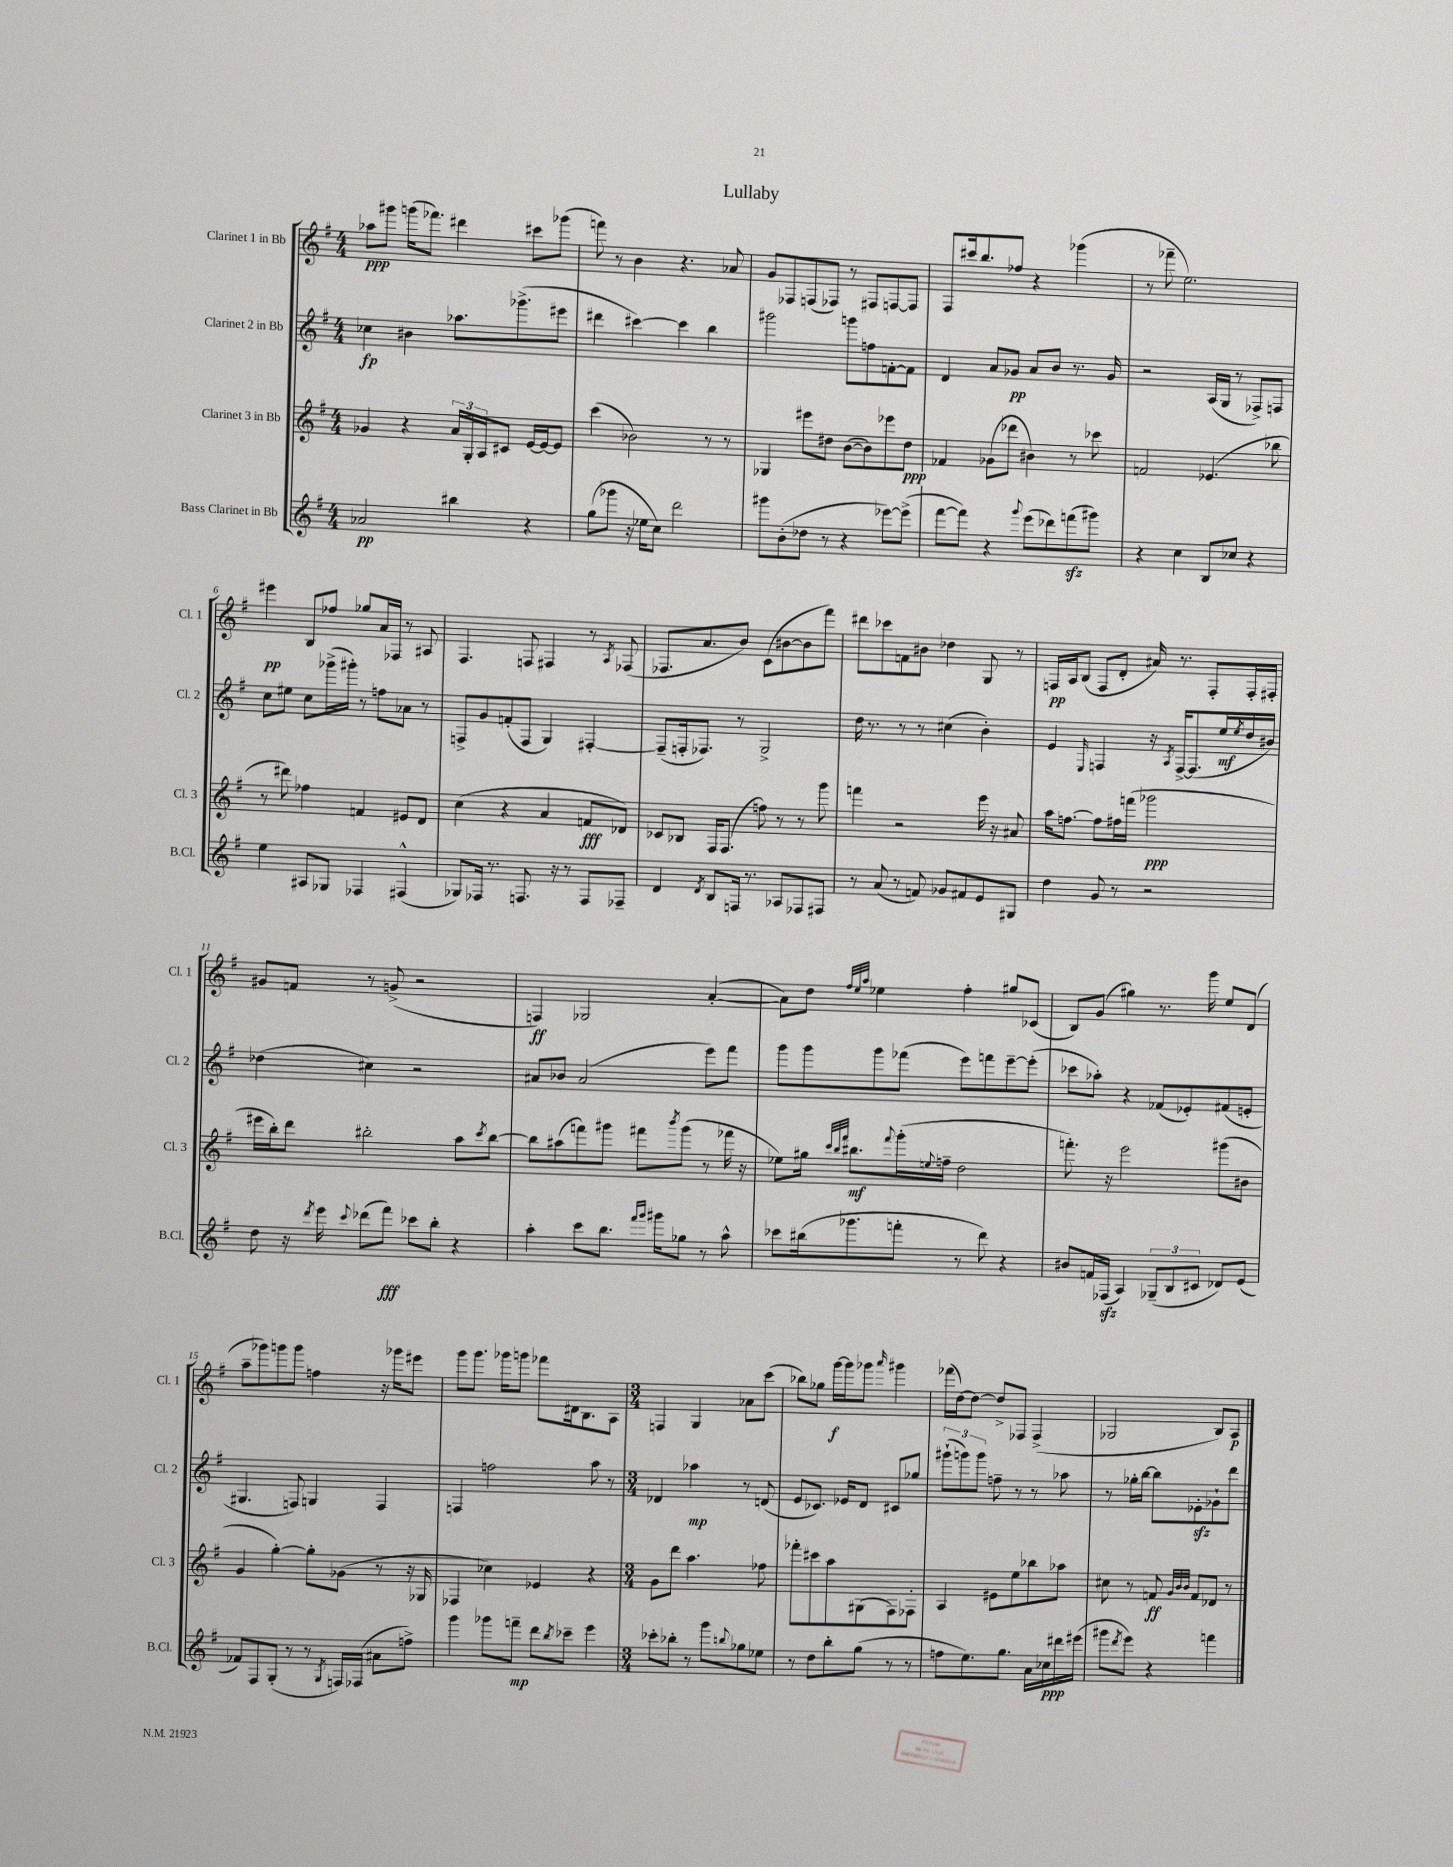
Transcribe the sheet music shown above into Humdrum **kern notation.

**kern	**dynam	**kern	**dynam	**kern	**dynam	**kern	**dynam
*part4	*part4	*part3	*part3	*part2	*part2	*part1	*part1
*staff4	*staff4	*staff3	*staff3	*staff2	*staff2	*staff1	*staff1
*I"Bass Clarinet in Bb	*	*I"Clarinet 3 in Bb	*	*I"Clarinet 2 in Bb	*	*I"Clarinet 1 in Bb	*
*I'B.Cl.	*	*I'Cl. 3	*	*I'Cl. 2	*	*I'Cl. 1	*
*clefG2	*	*clefG2	*	*clefG2	*	*clefG2	*
*k[f#]	*	*k[f#]	*	*k[f#]	*	*k[f#]	*
*M4/4	*	*M4/4	*	*M4/4	*	*M4/4	*
=1	=1	=1	=1	=1	=1	=1	=1
2a-X/	pp	4g-X/	.	4cc-X\	fp	8aa-X\L	ppp
.	.	.	.	.	.	8ggg#X\J	.
.	.	4r	.	4b#X\	.	(16gggn\KL	.
.	.	.	.	.	.	8.fff-X\J)	.
4bb#X\	.	24a/LL	.	8.aa-X\L	.	4ddd#X\	.
.	.	24G'/	.	.	.	.	.
.	.	24A/J	.	.	.	.	.
.	.	8c#X/J	.	.	.	.	.
.	.	.	.	(8.ggg-X^\	.	.	.
4r	.	[16e/LL	.	.	.	8ccc#X\L	.
.	.	16e/J_	.	.	.	.	.
.	.	8e/J]	.	8eee#X\J	.	(8ggg-X\J	.
=2	=2	=2	=2	=2	=2	=2	=2
(8gg\L	.	(4ccc\	.	4ddd#X\	.	8fffn\)	.
8ggg-X\J	.	.	.	.	.	8r	.
16r	.	2b-X\)	.	[4ccc#X\)	.	4b\	.
16ee-X\KL	.	.	.	.	.	.	.
8cc\J)	.	.	.	.	.	.	.
2ddd\	.	.	.	4ccc#\]	.	4.r	.
.	.	8r	.	4bb\	.	.	.
.	.	8r	.	.	.	8a-X/	.
=3	=3	=3	=3	=3	=3	=3	=3
8ggg#X\L	.	4G-X/	.	2ggg#X\	.	8g/L	.
(8b'\	.	.	.	.	.	8F-X/	.
8dd-X\J	.	8eee#X\L	.	.	.	(8Fn/	.
8r	.	8dd#X\J	.	.	.	8F-X/J)	.
4r	.	([8b\L	.	8gggn\L	.	8r	.
.	.	8b\])	.	8ffn\	.	8F#X/L	.
[8eee-X\L)	.	8eee-X\	.	[8fn'\	.	[8Fn/	.
(8eee-^\J]	.	8dd#\J	ppp	8f\J]	.	8F/J]	.
=4	=4	=4	=4	=4	=4	=4	=4
[8fff#\L	.	4f-X/	.	4d/	.	8F#/L	.
8fff#\J])	.	.	.	.	.	16ccc#X/k	.
.	.	.	.	.	.	8.bb/	.
4r	.	(8g-X\L	.	8a/L	.	.	.
.	.	8ddd-X\J	.	8g-X/J	pp	8ff-X/J	.
8qqggg/	.	.	.	.	.	.	.
(8eee\L	.	4b#X\)	.	8a/L	.	4r	.
8ddd-X\)	.	.	.	8b/J	.	.	.
(8fffnzz\	.	8r	.	8.r	.	(4ggg-X\	.
8ggg#X\J)	.	8ccc-X\	.	.	.	.	.
.	.	.	.	16g-/	.	.	.
=5	=5	=5	=5	=5	=5	=5	=5
4r	.	2fn/	.	2r	.	8r	.
.	.	.	.	.	.	8fff-X~\	.
4cc\	.	.	.	.	.	2.ee\)	.
8B/L	.	(4.e-X/	.	(16A/LL	.	.	.
.	.	.	.	16G/JJ	.	.	.
8cc-X/J	.	.	.	8r	.	.	.
4r	.	.	.	8F-X^/L)	.	.	.
.	.	8bb-X\	.	8Fn/J	.	.	.
!!LO:LB:g=z
=6	=6	=6	=6	=6	=6	=6	=6
4ee\	.	8r	.	8cc\L	.	4eee#X\	pp
.	.	8ddd#X\)	.	8ee#X\J	.	.	.
8A#X/L	.	4ff-X\	.	8cc\L	.	8B/L	.
8G-X/J	.	.	.	(16ggg-X^\L	.	8ff-X/J	.
.	.	.	.	16ggg#X'\JJ)	.	.	.
4F-X/	.	4fn/	.	8r	.	8gg-X/L	.
.	.	.	.	8ffn\L	.	16a/L	.
.	.	.	.	.	.	16F-X/JJ	.
(4F#X^^/	.	8e#X/L	.	8a-X\J	.	8r	.
.	.	8d/J	.	8r	.	8A#X/	.
=7	=7	=7	=7	=7	=7	=7	=7
8G-X/L)	.	(4cc\	.	8Fn^/L	.	4.F#/	.
16F-X/Jk	.	.	.	8g/	.	.	.
8.r	.	.	.	.	.	.	.
.	.	4r	.	(8fn'/	.	.	.
8.Fn/	.	.	.	8F/J	.	8Fn/	.
.	.	4a/	.	4G/)	.	4F#X/	.
16r	.	.	.	.	.	.	.
8r	.	.	.	.	.	.	.
8F/L	.	8fn/L	fff	[4F#X'/	.	8r	.
.	.	.	.	.	.	8qA/	.
8F-X~/J	.	8d-X/J)	.	.	.	(8F-X/	.
=8	=8	=8	=8	=8	=8	=8	=8
4d/	.	8c-X/L	.	(8F#~/L]	.	8.F-X/L	.
.	.	8B-X/J	.	16Fn'/k	.	.	.
.	.	.	.	8.F-X/J)	.	8.a/	.
8qd/	.	.	.	.	.	.	.
8B/L	.	16F#/KL	.	.	.	.	.
.	.	(8.F#/J	.	.	.	.	.
16Fn/Jk	.	.	.	8r	.	8b/J)	.
8.r	.	.	.	.	.	.	.
.	.	8ffn\)	.	2G^/	.	(8c\L	.
8A-X/L	.	8r	.	.	.	[8b#X\	.
8F-X/	.	8r	.	.	.	8b#\]	.
8F#X/J	.	8ggg\	.	.	.	8fff#\J)	.
=9	=9	=9	=9	=9	=9	=9	=9
8r	.	4fffn\	.	16dd\	.	8ddd#X\L	.
.	.	.	.	8.r	.	.	.
(8a/	.	.	.	.	.	8ccc-X\	.
8r	.	2r	.	8r	.	8fn\	.
8fn/)	.	.	.	8r	.	8b#X\J	.
8g-X/L	.	.	.	(4cc#X\	.	4dd-X\	.
8f#X/	.	.	.	.	.	.	.
8e/	.	16eee\	.	4b'\)	.	8G/	.
.	.	16r	.	.	.	.	.
8G#X/J	.	8a#X/	.	.	.	8r	.
=10	=10	=10	=10	=10	=10	=10	=10
4dd\	.	16aa\KL	.	4e/	.	16Fn/LL	pp
.	.	[8.ffn\J	.	.	.	16A/J	.
.	.	.	.	.	.	(8B/J	.
.	.	.	.	16qqE/	.	.	.
8g/	.	8ff\L]	.	4Fn/	.	8F/L	.
8r	.	16ff#X\L	.	.	.	8d'/J	.
.	.	(16fffn\JJ	.	.	.	.	.
2r	.	2ggg-X\	ppp	16r	.	16a#X/)	.
.	.	.	.	8qA/	.	.	.
.	.	.	.	[16F^/KL	.	8.r	.
.	.	.	.	(8.F/]	.	.	.
.	.	.	.	.	.	8F'/L	.
.	.	.	.	16ee/L	mf	.	.
.	.	.	.	8qee/	.	.	.
.	.	.	.	16dd/	.	16F'/L	.
.	.	.	.	16b#X/JJ)	.	16F#X'/JJ	.
!!LO:LB:g=z
=11	=11	=11	=11	=11	=11	=11	=11
8dd\	.	16eee#X\LL	.	(4dd-X\	.	8g#X/L	.
.	.	16bb'\J)	.	.	.	.	.
16r	.	8ddd\J	.	.	.	8fn/J	.
8qddd/	.	.	.	.	.	.	.
16eee\	.	.	.	.	.	.	.
8qqccc/	.	.	.	.	.	.	.
(8ddd-X\L	.	2bb#X'\	.	4cc#X\)	.	8r	.
8fff#\J)	fff	.	.	.	.	(8gn^/	.
8ccc-X\L	.	.	.	2r	.	2r	.
8bb'\J	.	.	.	.	.	.	.
4r	.	8aa\L	.	.	.	.	.
.	.	8qccc/	.	.	.	.	.
.	.	[8bb#\J	.	.	.	.	.
=12	=12	=12	=12	=12	=12	=12	=12
4aa'\	.	8bb#\L]	.	8a#X/L	.	4Fn/)	ff
.	.	(8aa#X\	.	8b-X/J	.	.	.
8ccc\L	.	8fffn\)	.	(2a#/	.	2G-X/	.
8.bb\J	.	8ggg#X\J	.	.	.	.	.
.	.	8fff#X\L	.	.	.	.	.
16qqfff#/LL	.	.	.	.	.	.	.
16qqggg/JJ	.	.	.	.	.	.	.
16ggg#X\KL	.	.	.	.	.	.	.
.	.	8qbbb/	.	.	.	.	.
8gg-X\J	.	(8ggg#\J	.	.	.	.	.
8r	.	8r	.	8eee\L)	.	([4a'/	.
8aa^^\	.	16fff-X\	.	8fff#\J	.	.	.
.	.	16r	.	.	.	.	.
=13	=13	=13	=13	=13	=13	=13	=13
8ccc-X\L	.	8ee-X\L)	.	8ggg\L	.	8a\L])	.
(16bb#X\k	.	16gg#X\Jk	.	8ggg\	.	8dd\J	.
.	.	32qqccc/LLL	.	.	.	.	.
.	.	32qqbb/	.	.	.	.	.
.	.	32qqfff#/JJJ	.	.	.	.	.
8.ggg-X\	.	8.bb#X\L	mf	.	.	.	.
.	.	.	.	.	.	32qqff#/LLL	.
.	.	.	.	.	.	32qqee/	.
.	.	.	.	.	.	32qqaa/JJJ	.
.	.	.	.	8ggg\	.	4ee-X\	.
.	.	8qqfff#/	.	.	.	.	.
8fffn'\J	.	(16ggg'\L	.	(8fff-X\J	.	.	.
.	.	8qqeen/	.	.	.	.	.
.	.	16ffn~\JJ	.	.	.	.	.
8r	.	2dd\	.	8eee\L)	.	4ff#'\	.
8ddd\)	.	.	.	8fffn\	.	.	.
4r	.	.	.	[8eee~\	.	8gg#X/L	.
.	.	.	.	(8eee'\J]	.	(8c-X/J	.
=14	=14	=14	=14	=14	=14	=14	=14
8b#X/L	.	8.fffn'\)	.	8ccc-X\L	.	8B/L)	.
16fn/L	.	.	.	8aa-X'\J)	.	(8g/J	.
(16F-Xzz/JJ	.	16r	.	.	.	.	.
4A/)	.	2eee\	.	4r	.	4gg#X\)	.
(12G-X~/L	.	.	.	(8f-X/L	.	8.r	.
12B/	.	.	.	.	.	.	.
.	.	.	.	8e-X'/)	.	.	.
12c#X/J	.	.	.	.	.	.	.
.	.	.	.	.	.	16ggg\	.
8d-X/L)	.	(8ggg#X\L	.	(8f#X/	.	8ee/L	.
(8e/J	.	8b#X\J	.	8en'/J	.	(8d/J	.
!!LO:LB:g=z
=15	=15	=15	=15	=15	=15	=15	=15
8f-X/L)	.	4g/	.	4.G#X/	.	8aa~\L	.
8F#/	.	.	.	.	.	8ggg-X\)	.
(8G'/J	.	[4gg'\)	.	.	.	8gggn\	.
8r	.	.	.	8Fn/)	.	8ggg\J	.
8r	.	8gg'\L]	.	4Gn/	.	4ffn\	.
8qG/	.	.	.	.	.	.	.
16Fn/LL)	.	(8g-X\J	.	.	.	.	.
(16F-X/JJ	.	.	.	.	.	.	.
8a#X\L	.	8r	.	4F/	.	16r	.
.	.	.	.	.	.	16ggg-X\KL	.
8ffn^\J)	.	16r	.	.	.	8eee#X\J	.
.	.	16G-X/	.	.	.	.	.
=16	=16	=16	=16	=16	=16	=16	=16
4ggg\	.	4F-X/	.	4Fn/	.	8ggg\L	.
.	.	.	.	.	.	8.ggg\J	.
8ggg-X\L	.	4cc-X\)	.	2ffn\	.	.	.
.	.	.	.	.	.	16ggg-X\KL	.
8fffn~\J	mp	.	.	.	.	8gggn\J	.
8ddd\L	.	4e-X/	.	.	.	8fff-X\L	.
8qbb/	.	.	.	.	.	.	.
8ccc-X~\J	.	.	.	.	.	16d#X\k	.
.	.	.	.	.	.	8.B\	.
4eee\	.	4r	.	8aa\	.	.	.
.	.	.	.	8r	.	8A\J	.
=17	=17	=17	=17	=17	=17	=17	=17
*M3/4	*	*M3/4	*	*M3/4	*	*M3/4	*
8ccc-X'\L	.	8g\L	.	4d-X/	.	4Fn/	.
8bb-X'\J	.	8ddd\J	.	.	.	.	.
8r	.	4.aa\	.	4aa-X\	mp	4G/	.
8ggg\L	.	.	.	.	.	.	.
8qqbbn/	.	.	.	.	.	.	.
8gg-X\	.	.	.	8r	.	8a-X\L	.
8ee-X\J	.	8ff-X\	.	(8dn/	.	(8ccc\J	.
=18	=18	=18	=18	=18	=18	=18	=18
8r	.	8fff-X'\L	.	8e/L	.	8bb-X\L)	.
8dd\L	.	8ccc#X\	.	8.c-X/J)	.	8gg-X\J	.
8bb'\	.	8aa\	.	.	.	[16ggg\LL	f
.	.	.	.	16e-X/KL	.	16ggg\J]	.
(8gg\J	.	(8G#X\	.	8d/J	.	8ggg-X\J	.
.	.	.	.	.	.	16qqaaa/	.
8r	.	8F#\)	.	8c#X/L	.	4ggg#X\	.
8r	.	8F-X'\J	.	8gg-X/J	.	.	.
=19	=19	=19	=19	=19	=19	=19	=19
8ffn\L	.	4A/	.	(12ggg#X`\L	.	(16fff-X\LL	.
.	.	.	.	.	.	[16dd\J)	.
.	.	.	.	12gggn\)	.	.	.
8.ee\)	.	.	.	.	.	8dd\J_	.
.	.	.	.	12ggg\J	.	.	.
.	.	8e#X\L	.	8ffn~\	.	8dd^/L]	.
8.gg\J	.	.	.	.	.	.	.
.	.	8ee\	.	8r	.	8F-X/J	.
16a\LL	.	8bb-X\	.	8r	.	(4F-^/	.
16cc-X\	ppp	.	.	.	.	.	.
16ddd#X\	.	8aa-X\J	.	8aa-X\	.	.	.
(16eee#X\JJ	.	.	.	.	.	.	.
=20	=20	=20	=20	=20	=20	=20	=20
8ggg#X\L	.	8cc#X\	.	8r	.	2G-X/	.
8qddd/	.	.	.	.	.	.	.
8eee\J)	.	8r	.	16gg-X'\LL	.	.	.
.	.	.	.	[16bb\JJ	.	.	.
4r	.	8fn/	ff	8bb\L]	.	.	.
.	.	32qqg/LLL	.	.	.	.	.
.	.	32qqb/	.	.	.	.	.
.	.	32qqb/JJJ	.	.	.	.	.
.	.	8f/L	.	8e-Xzz'\	.	.	.
4fffn\	.	8d-X/J	.	8g-X`\	.	8B/L)	.
.	.	8r	.	8ddd\J	.	8A/J	p
==	==	==	==	==	==	==	==
*-	*-	*-	*-	*-	*-	*-	*-
